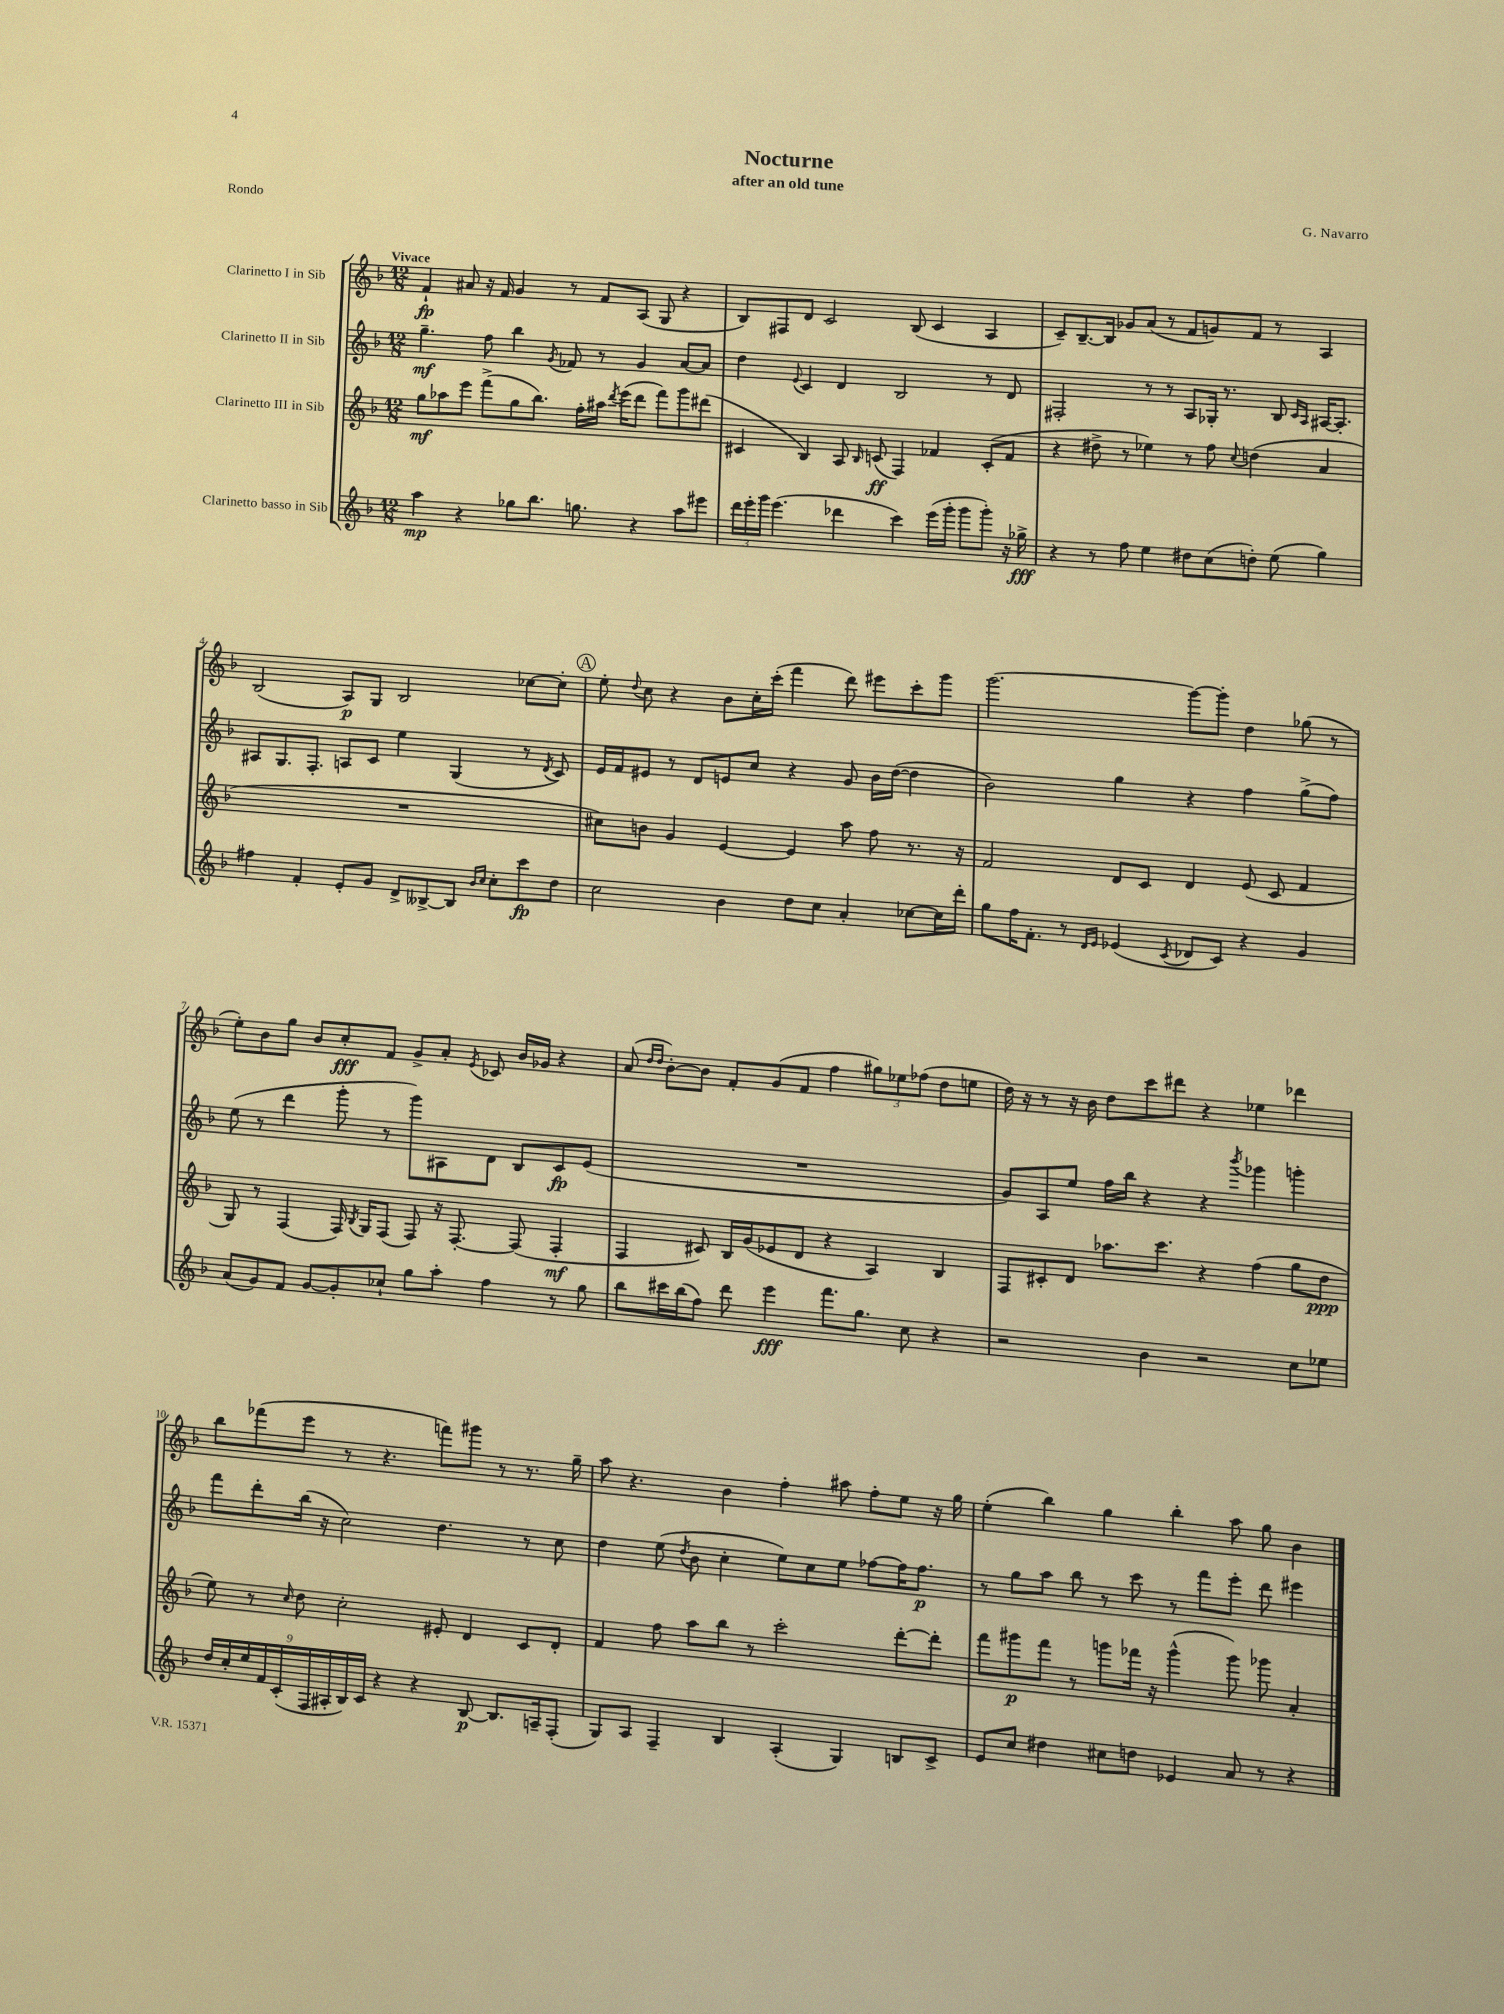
\header { title = "Nocturne" composer = "G. Navarro" subtitle = "after an old tune" piece = "Rondo" }
<<
\new StaffGroup <<
\new Staff = "s0" \with { instrumentName = "Clarinetto I in Sib" } {
    \clef treble \key f \major \numericTimeSignature \time 12/8 \tempo "Vivace"
    \autoBeamOff f'4-!\fp ais'8 r16 f'16 g'4 r8 f'8[ a8]( g8 r4 |
    bes8[) fis8 d'8] c'2 bes8( c'4 a4 |
    c'8[--) bes8.~-- bes16] ges'8[ a'8]( r8 f'8[ g'8) f'8] r8 a4 |
    bes2( a8[\p) g8] bes2 ces''8[~ ces''8]-. |
    \mark \markup { \circle "A" } e''8-. \appoggiatura { d''8 } c''8 r4 bes'8[ c''16-. c'''16]-.( f'''4 d'''8) eis'''8[ c'''8-. g'''8] |
    g'''2.~ g'''8[~ g'''8]-. d''4 ges''8( r8 |
    e''8[-.) bes'8 g''8] bes'8[ c''8-.\fff f'8] g'8[-> a'8]-. \acciaccatura { e'8 } ces'8 bes'16[ ges'16] r4 |
    a'8( \grace { d''16[ d''16] } bes'8[~-.) bes'8] f'8[-. g'8( f'8] f''4 \tuplet 3/2 { gis''8[) ees''8 fes''8]( } d''8[ e''8] |
    d''16) r16 r8 r16 bes'16 d''8[ c'''8 dis'''8] r4 ees''4 des'''4 |
    bes''8[ fes'''8( e'''8] r8 r4. f'''8[) gis'''8] r8 r8. g''16-- |
    a''8 r4. bes'4 f''4-. ais''8 f''8[-. e''8] r16 g''16 |
    e''4-.( bes''4) g''4 bes''4-. a''8 g''8 bes'4 \bar "|." |
}
\new Staff = "s1" \with { instrumentName = "Clarinetto II in Sib" } {
    \clef treble \key f \major \numericTimeSignature \time 12/8
    \autoBeamOff g''4.--\mf f''8 bes''4 \acciaccatura { g'8 } fes'8 r8 g'4 a'8[~ a'8] |
    d''4 \appoggiatura { e'8 } c'4 d'4 bes2 r8 d'8 |
    fis2-. r8 r8 a8[ ges16]-. r8. bes8 \grace { c'16[ a16] } ais16[~ ais8.]-. |
    ais8[ g8. f8.]-. a8[ c'8] e''4 g4( r8 \acciaccatura { d'8 } c'8) |
    \mark \markup { \circle "A" } e'16[ f'16 eis'8] r8 d'8[ e'8 c''8] r4 g'8 bes'16[ d''16]~( d''4 |
    bes'2) g''4 r4 f''4 g''8[->( f''8]) |
    e''8( r8 d'''4 g'''8-. r8 g'''8[) ais8 d'8] bes8[ c'8\fp e'8]( |
    R1. |
    g'8[) a8 e''8] f''16[ bes''16] r4 r4 \acciaccatura { bes'''8 } ges'''4 g'''4-. |
    f'''8[ d'''8-. bes''16]( r16 c''2) d''4. r8 c''8 |
    d''4 e''8( \acciaccatura { d''8 } bes'8 c''4-. e''8[) c''8 e''8] fes''8[~ fes''16 fes''8.]\p |
    r8 g''8[ a''8] bes''8 r8 c'''8 r8 f'''8[ e'''8]-. d'''8 eis'''4 \bar "|." |
}
\new Staff = "s2" \with { instrumentName = "Clarinetto III in Sib" } {
    \clef treble \key f \major \numericTimeSignature \time 12/8
    \autoBeamOff g''8[\mf aes''8 e'''8] f'''8[->( g''8 bes''8.]) f''16[-. ais''16] \acciaccatura { d'''8 } e'''16[( d'''8] f'''8[) g'''8 dis'''8]( |
    cis'4 bes4) a8 \grace { bes16 } c'8\ff( f4) fes'4 c'8[-.( fes'8] |
    r4 dis''8-> r8 ees''4) r8 f''8 \appoggiatura { c''8 } d''4( a'4 |
    R1. |
    \mark \markup { \circle "A" } cis''8[) b'8] g'4 e'4~ e'4 a''8 f''8 r8. r16 |
    f'2 d'8[ c'8] d'4 e'8( c'8 f'4 |
    g8) r8 f4( f16) \acciaccatura { bes8 } g16[ f8]( f8) r16 f8.~-. f8( f4-.\mf |
    f4 cis'8) bes16[ g'16( ees'8 d'8] r4 a4) bes4 |
    f8[ cis'8-. d'8] aes''8.[ c'''8.] r4 f''4( g''8[ d''8]\ppp |
    e''8) r8 \grace { c''16 } d''8 c''2-. eis'8-. d'4 c'8[ d'8]-. |
    f'4 f''8 a''8[ bes''8] r8 c'''2-. d'''8[~-. d'''8]-. |
    f'''8[ gis'''8\p f'''8] r8 g'''8[ fes'''16] r16 g'''4-^( g'''8) ges'''8 a'4-. \bar "|." |
}
\new Staff = "s3" \with { instrumentName = "Clarinetto basso in Sib" } {
    \clef treble \key f \major \numericTimeSignature \time 12/8
    \autoBeamOff a''4\mp r4 ges''8[ bes''8.] g''8. r4 a''8[ eis'''8] |
    \tuplet 3/2 { d'''16[ e'''16-. g'''16] } e'''4.( des'''4 c'''4) e'''16[( g'''16]-. g'''8[ g'''8]-.) r16 ges''16->\fff |
    r4 r8 f''8 e''4 dis''8[ c''8( d''8]-.) e''8( g''4) |
    fis''4 f'4-. e'8[-. g'8] d'8[-> beses8~-> beses8] \grace { bes'16[ c''16] } c''8[-. c'''8\fp d''8] |
    \mark \markup { \circle "A" } c''2 bes'4 d''8[ c''8] a'4-. ces''8[~ ces''16 d'''16]-. |
    g''8[ f''16 f'8.]-. r8 \grace { d'16[ e'16] } ees'4( \acciaccatura { c'8 } des'8[ c'8]) r4 g'4 |
    a'8[( g'8) f'8] g'8[~ g'8-. ces''8]-! g''8[ a''8]-. f''4 r8 g''8 |
    bes''8[ cis'''16 bes''16( f''8]) d'''8 e'''4\fff f'''8.[ g''8.] c''8 r4 |
    r2 bes'4 r2 c''8[ ees''8] |
    \tuplet 9/8 { d''16[ c''16-. e''16 f'16 c'16-.( f16 ais16-. bes16) c'16] } r4 r4 bes8~\p bes8.[ a16-- f8]-.( |
    g8[) a8] f4-- bes4 a4-.( g4) b8[ c'8]-> |
    e'8[ c''8] dis''4 cis''8[ d''8] ees'4 a'8 r8 r4 \bar "|." |
}
>>
>>
